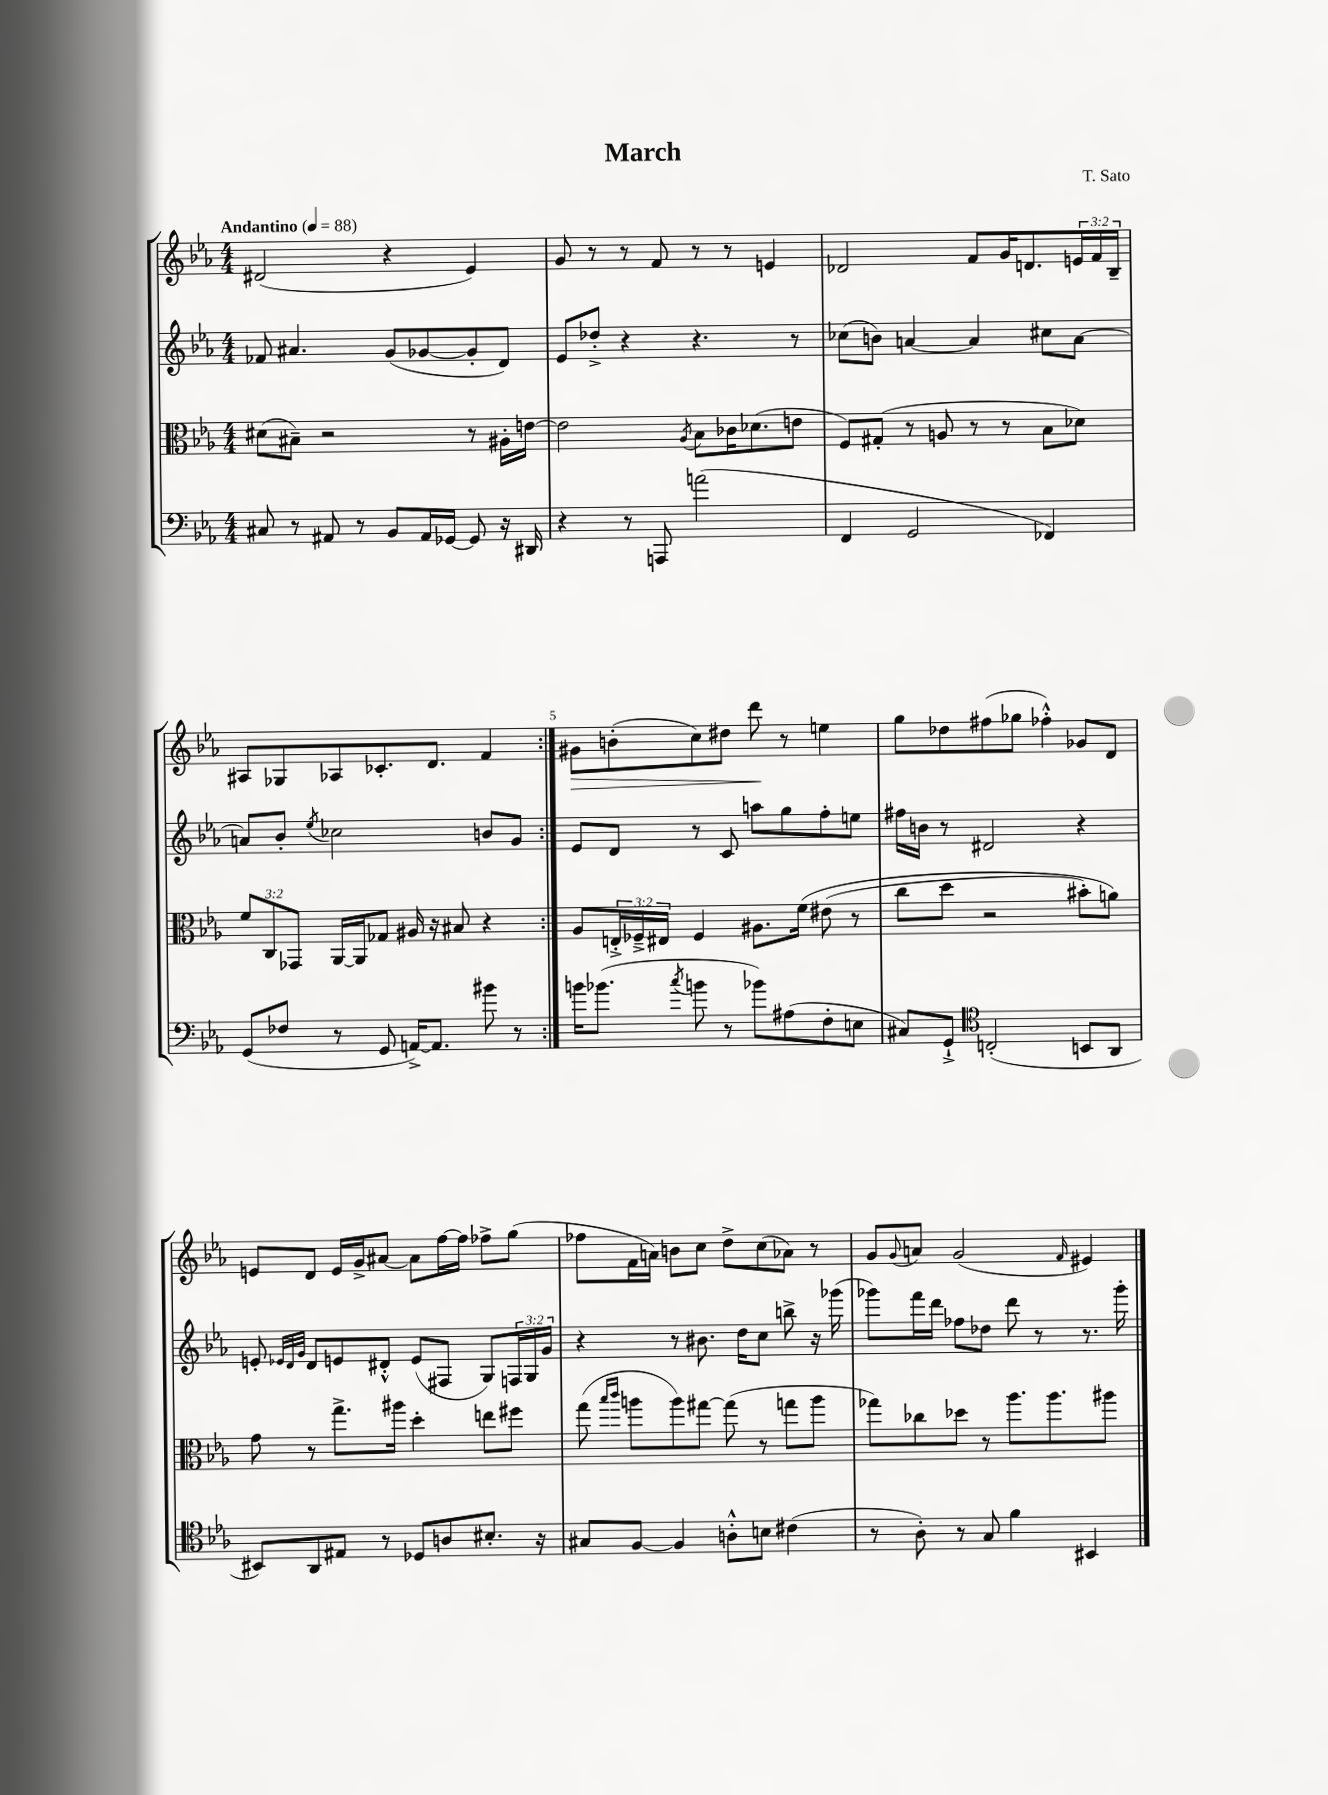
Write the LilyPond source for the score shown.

\header { title = "March" composer = "T. Sato" }
<<
\new StaffGroup <<
\new Staff = "s0" {
    \clef treble \key ees \major \numericTimeSignature \time 4/4 \override Staff.TupletNumber.text = #tuplet-number::calc-fraction-text \tempo "Andantino" 4 = 88
    \repeat volta 2 { dis'2( r4 ees'4) |
    g'8 r8 r8 f'8 r8 r8 e'4 |
    des'2 f'8 g'16 d'8. \tuplet 3/2 { e'16 f'16 bes16-- } |
    ais8 ges8 aes8 ces'8.-. d'8. f'4 | }
    gis'8\> b'8-.( c''8) dis''8 d'''8\! r8 e''4 |
    g''8 des''8 fis''8( ges''8 fes''4-.-^) ges'8 d'8 |
    e'8 d'8 e'16 g'16-> ais'8~ ais'8 f''16~ f''16 fes''8-> g''8( |
    fes''8 f'16 a'16) b'8 c''8 d''8-> c''8( aes'8) r8 |
    g'8 \appoggiatura { g'8 } a'8 g'2( \grace { f'16 } eis'4) \bar "|." |
}
\new Staff = "s1" {
    \clef treble \key ees \major \numericTimeSignature \time 4/4 \override Staff.TupletNumber.text = #tuplet-number::calc-fraction-text
    \repeat volta 2 { fes'8 ais'4. g'8( ges'8~ ges'8-. d'8) |
    ees'8 des''8-.-> r4 r4. r8 |
    ces''8( b'8) a'4~ a'4 cis''8 a'8~ |
    a'8 bes'8-. \acciaccatura { ees''8 } ces''2 b'8 g'8 | }
    ees'8 d'8 r8 c'8 a''8 g''8 f''8-. e''8 |
    fis''16 b'16 r8 dis'2 r4 |
    e'8-. \grace { ees'32 d'32 g'32 } d'8 e'8 dis'8-.-^ e'8( fis8 g8) \tuplet 3/2 { f16 g16 g'16 } |
    r4 r8 bis'8. d''16 c''8 b''8-> r16 ges'''16( |
    ges'''8) f'''16 d'''16 fes''8 des''8 d'''8 r8 r8. ges'''16-. \bar "|." |
}
\new Staff = "s2" {
    \clef alto \key ees \major \numericTimeSignature \time 4/4 \override Staff.TupletNumber.text = #tuplet-number::calc-fraction-text
    \repeat volta 2 { dis'8( bis8--) r2 r8 ais16-. e'16~ |
    e'2 \acciaccatura { aes8 } bes8 ces'16 des'8.( e'8 |
    f8) gis8-.( r8 a8 r8 r8 bes8 des'8) |
    \tuplet 3/2 { f'8 c8 ges,8 } aes,16~ aes,16 ges8 ais16 r16 bis8 r4 | }
    aes8 \tuplet 3/2 { e16-.-> fes16---> eis16 } fes4 ais8. f'16\( eis'8( r8 |
    c''8 d''8 r2 bis'8-.) a'8\) |
    g'8 r8 g''8.-> ais''16 d''4-. e''8 fis''8 |
    g''8( \grace { bes''16 c'''16 } a''8 a''8) gis''8~ gis''8( r8 g''8 a''8 |
    ges''8) ces''8 des''8 r8 aes''8. aes''8. ais''8 \bar "|." |
}
\new Staff = "s3" {
    \clef bass \key ees \major \numericTimeSignature \time 4/4
    \repeat volta 2 { cis8 r8 ais,8 r8 bes,8 ais,16 ges,16~ ges,8 r16 dis,16 |
    r4 r8 a,,8 a'2( |
    f,4 g,2 fes,4) |
    g,8( fes8 r8 g,8 a,16~->) a,8. bis'8 r8 | }
    b'16 bes'8.( \acciaccatura { c''8 } b'8 r8 bes'8) ais8( f8-. e8 |
    cis8) g,8-!-> \clef tenor c2-.( b,8 aes,8 |
    bis,8) aes,8 eis8 r8 des8 a8 bis8.-. r16 |
    gis8 f8~ f4 a8-.-^ b8 cis'4( |
    r8 aes8-.) r8 g8 f'4 bis,4 \bar "|." |
}
>>
>>
\layout { \context { \Score \override BarNumber.break-visibility = ##(#f #t #t) barNumberVisibility = #(every-nth-bar-number-visible 5) } }
